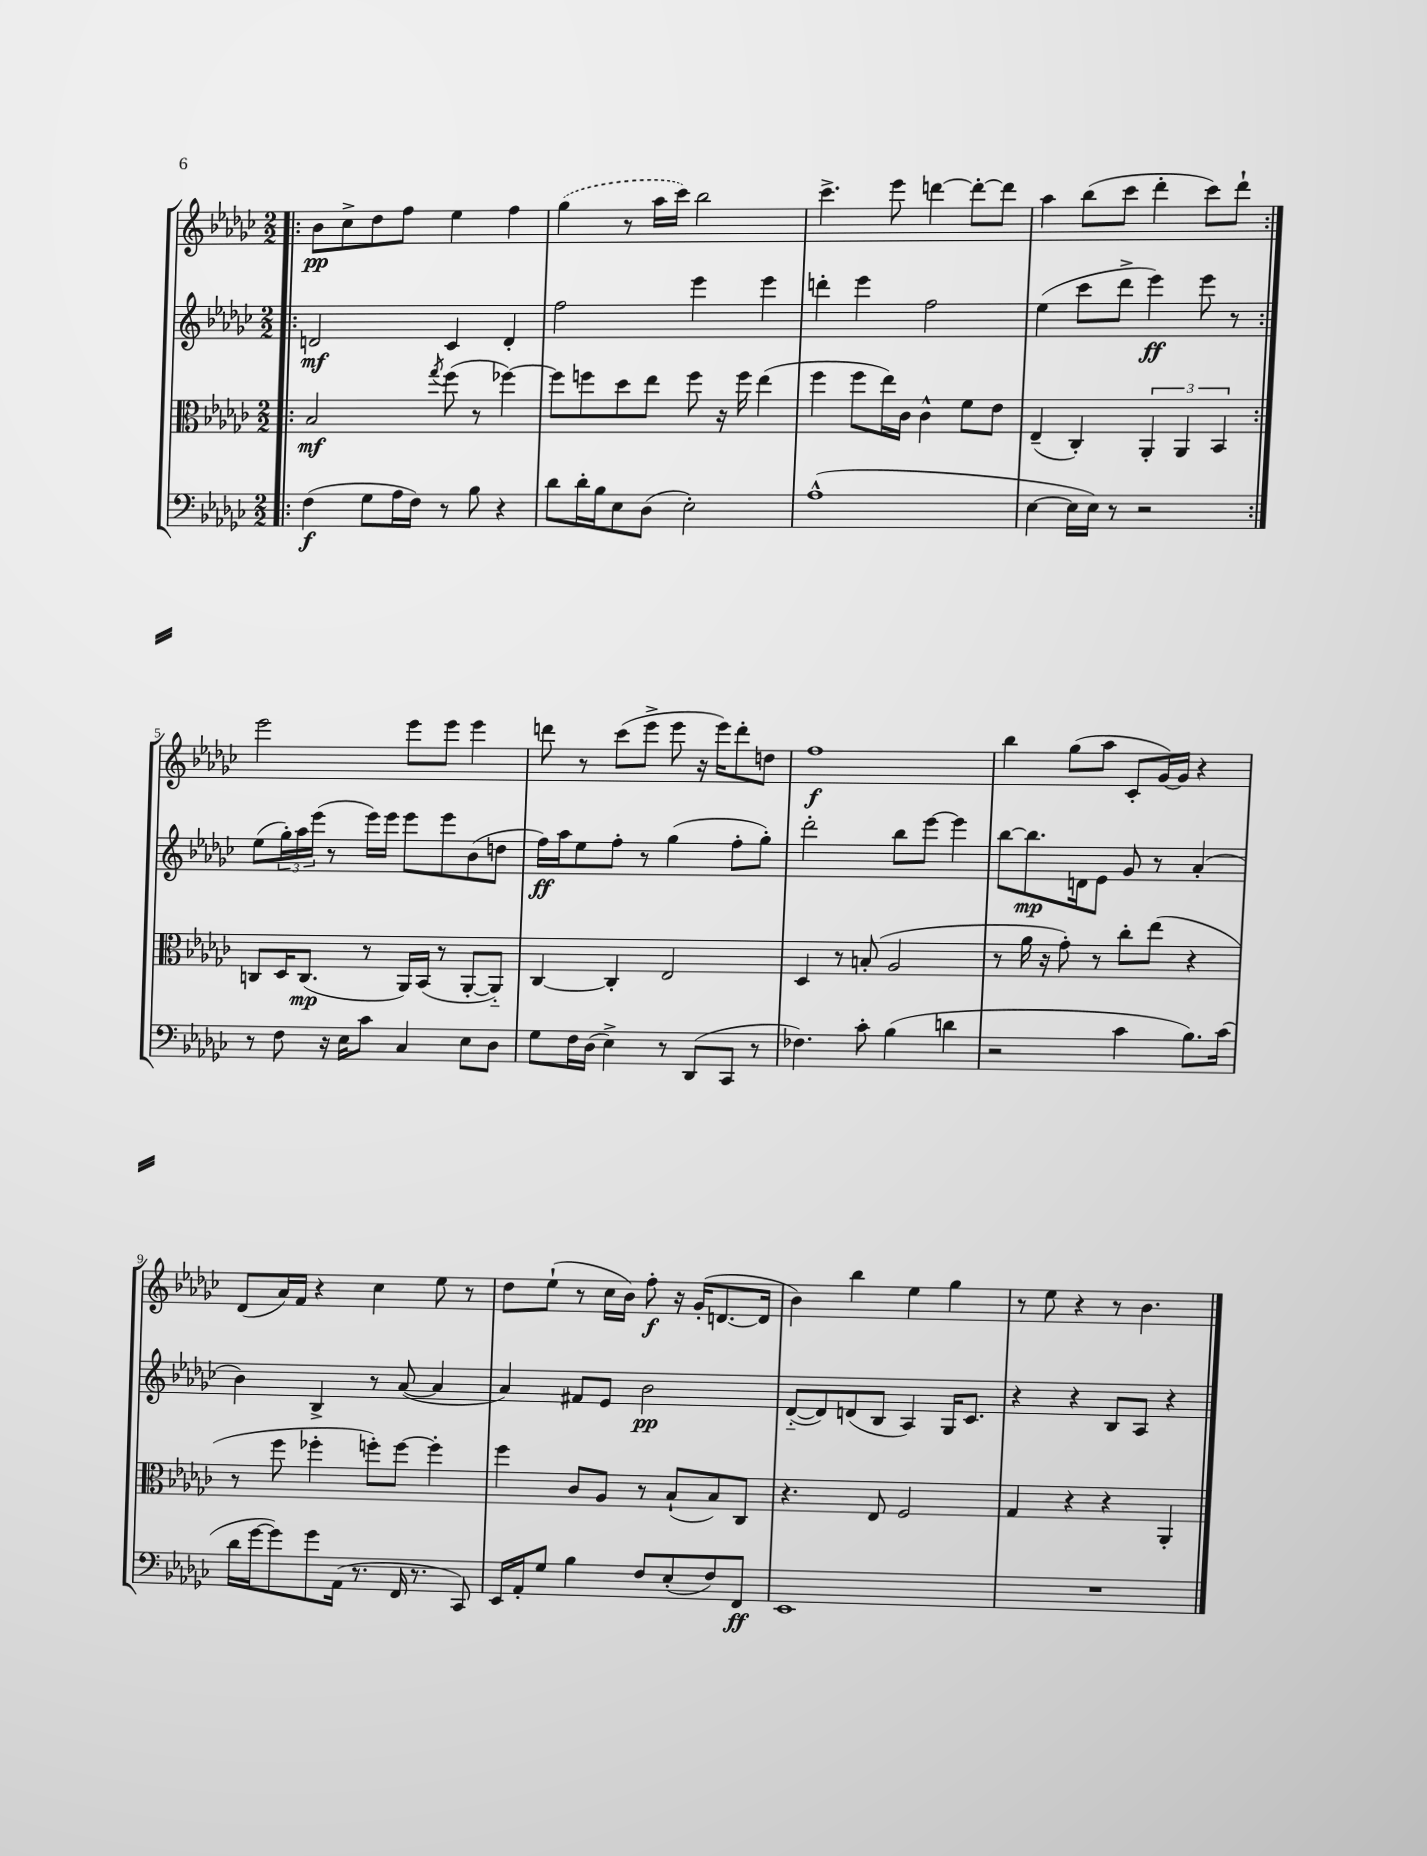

**kern	**dynam	**kern	**dynam	**kern	**dynam	**kern	**dynam
*part4	*part4	*part3	*part3	*part2	*part2	*part1	*part1
*staff4	*staff4	*staff3	*staff3	*staff2	*staff2	*staff1	*staff1
*clefF4	*	*clefC3	*	*clefG2	*	*clefG2	*
*k[b-e-a-d-g-c-]	*	*k[b-e-a-d-g-c-]	*	*k[b-e-a-d-g-c-]	*	*k[b-e-a-d-g-c-]	*
*M2/2	*	*M2/2	*	*M2/2	*	*M2/2	*
=1!|:	=1!|:	=1!|:	=1!|:	=1!|:	=1!|:	=1!|:	=1!|:
(4F\	f	2B-/	mf	2dn/	mf	8b-\L	pp
.	.	.	.	.	.	8cc-^\	.
8G-\L	.	.	.	.	.	8dd-\	.
16A-\L	.	.	.	.	.	8ff\J	.
16F\JJ)	.	.	.	.	.	.	.
.	.	8qgg-/	.	.	.	.	.
8r	.	(8ff\	.	4c-/	.	4ee-\	.
8B-\	.	8r	.	.	.	.	.
4r	.	[4ff-X\)	.	4d'/	.	4ff\	.
=2	=2	=2	=2	=2	=2	=2	=2
8d-\L	.	8ff-\L]	.	2ff\	.	(4gg-\	.
16d-'\L	.	8ffn\	.	.	.	.	.
16B-\J	.	.	.	.	.	.	.
8E-\	.	8dd-\	.	.	.	8r	.
(8D-\J	.	8ee-\J	.	.	.	16aa-\LL	.
.	.	.	.	.	.	16ccc-\JJ)	.
2E-'\)	.	8ff\	.	4eee-\	.	2bb-\	.
.	.	16r	.	.	.	.	.
.	.	16ff\	.	.	.	.	.
.	.	(4ee-\	.	4eee-\	.	.	.
=3	=3	=3	=3	=3	=3	=3	=3
(1A-^^	.	4ff\	.	4dddn'\	.	4.ccc-^\	.
.	.	8ff\L	.	4eee-\	.	.	.
.	.	16ee-\L)	.	.	.	8eee-\	.
.	.	16c-\JJ	.	.	.	.	.
.	.	4c-^^\	.	2ff\	.	[4dddn\	.
.	.	8f\L	.	.	.	8ddd'\L_	.
.	.	8e-\J	.	.	.	8ddd\J]	.
=4	=4	=4	=4	=4	=4	=4	=4
[4E-\	.	(4E-~/	.	(4ee-\	.	4aa-\	.
16E-\LL]	.	4C-'/)	.	8ccc-\L	.	(8bb-\L	.
16E-\JJ)	.	.	.	.	.	.	.
8r	.	.	.	8ddd-^\J	.	8ccc-\J	.
2r	.	6AA-'/	.	4eee-\)	ff	4ddd-'\	.
.	.	6AA-/	.	.	.	.	.
.	.	.	.	8eee-\	.	8ccc-\L)	.
.	.	6BB-/	.	.	.	.	.
.	.	.	.	8r	.	8ddd-`\J	.
!!LO:LB:g=z
=5:|!	=5:|!	=5:|!	=5:|!	=5:|!	=5:|!	=5:|!	=5:|!
8r	.	8Cn/L	.	(8ee-\L	.	2eee-\	.
8F\	.	16D-/K	.	24gg-'\L)	.	.	.
.	.	.	.	24aa-\	.	.	.
.	.	(8.C/J	mp	.	.	.	.
.	.	.	.	(24eee-\JJ	.	.	.
16r	.	.	.	8r	.	.	.
16E-\KL	.	.	.	.	.	.	.
8c-\J	.	8r	.	16eee-\LL)	.	.	.
.	.	.	.	16eee-\JJ	.	.	.
4C-/	.	16AA-/LL)	.	8eee-\L	.	8eee-\L	.
.	.	(16BB-/JJ	.	.	.	.	.
.	.	8r	.	8eee-\	.	8eee-\J	.
8E-\L	.	[8AA-'/L	.	(8b-\	.	4eee-\	.
8D-\J	.	8AA-/J])	.	8ddn\J	.	.	.
=6	=6	=6	=6	=6	=6	=6	=6
8G-\L	.	[4C-/	.	16ff\LL)	ff	8dddn\	.
.	.	.	.	16aa-\J	.	.	.
16F\L	.	.	.	8ee-\	.	8r	.
(16D-\JJ	.	.	.	.	.	.	.
4E-^\)	.	4C-'/]	.	8ff'\J	.	(8ccc-\L	.
.	.	.	.	8r	.	8eee-^\J	.
8r	.	2E-/	.	(4gg-\	.	8eee-\	.
(8DD-/L	.	.	.	.	.	16r	.
.	.	.	.	.	.	16eee-\KL)	.
8CC-/J	.	.	.	8ff'\L	.	8ddd'\	.
8r	.	.	.	8gg-'\J)	.	8ddn\J	.
=7	=7	=7	=7	=7	=7	=7	=7
4.F-X\)	.	4D-/	.	2ddd-'\	.	1ff	f
.	.	8r	.	.	.	.	.
8c-'\	.	(8Bn'/	.	.	.	.	.
(4B-\	.	2A-/	.	8bb-\L	.	.	.
.	.	.	.	[8eee-\J	.	.	.
4dn\	.	.	.	4eee-\]	.	.	.
=8	=8	=8	=8	=8	=8	=8	=8
2r	.	8r	.	[8bb-\L	.	4bb-\	.
.	.	16a-\	.	8.bb-\]	mp	.	.
.	.	16r	.	.	.	.	.
.	.	8g-'\)	.	.	.	(8gg-\L	.
.	.	.	.	16dn\k	.	.	.
.	.	8r	.	8e-\J	.	8aa-\J	.
4c-\	.	8cc-'\L	.	8g-/	.	8c-'/L	.
.	.	(8ee-\J	.	8r	.	[16g-/L)	.
.	.	.	.	.	.	16g-/JJ]	.
8.B-\L)	.	4r	.	(4a-'/	.	4r	.
(16c-\Jk	.	.	.	.	.	.	.
!!LO:LB:g=z
=9	=9	=9	=9	=9	=9	=9	=9
16d-\LL	.	8r	.	4b-\)	.	(8d-/L	.
[16g-\J	.	.	.	.	.	.	.
8g-\])	.	8ff\	.	.	.	16a-/L)	.
.	.	.	.	.	.	16f/JJ	.
8g-\	.	4ff-X'\	.	4B-^/	.	4r	.
(16AA-\Jk	.	.	.	.	.	.	.
8.r	.	.	.	.	.	.	.
.	.	8ffn'\L)	.	8r	.	4cc-\	.
16FF/	.	[8ff\J	.	([8a-/	.	.	.
8.r	.	.	.	.	.	.	.
.	.	4ff'\]	.	4a-/]	.	8ee-\	.
8CC-/)	.	.	.	.	.	8r	.
=10	=10	=10	=10	=10	=10	=10	=10
16EE-/LL	.	4ff\	.	4a-/)	.	8dd-\L	.
16AA-'/J	.	.	.	.	.	.	.
8G-/J	.	.	.	.	.	(8ee-`\J	.
4B-\	.	8c-/L	.	8f#X/L	.	8r	.
.	.	8A-/J	.	8e-/J	.	16cc-\LL	.
.	.	.	.	.	.	16b-\JJ)	.
8F/L	.	8r	.	2b-\	pp	8ff'\	f
(8E-'/	.	(8B-`/L	.	.	.	16r	.
.	.	.	.	.	.	(16g-'/KL	.
8F/)	.	8B-/)	.	.	.	[8.dn/	.
8FF/J	ff	8C-/J	.	.	.	.	.
.	.	.	.	.	.	16d/Jk]	.
=11	=11	=11	=11	=11	=11	=11	=11
1EE-	.	4.r	.	([8d-/L	.	4b-\)	.
.	.	.	.	8d-/])	.	.	.
.	.	.	.	(8dn/	.	4bb-\	.
.	.	8E-/	.	8B-/J	.	.	.
.	.	2F/	.	4A-/)	.	4ee-\	.
.	.	.	.	16G-/KL	.	4gg-\	.
.	.	.	.	8.c-/J	.	.	.
=12	=12	=12	=12	=12	=12	=12	=12
1r	.	4G-/	.	4r	.	8r	.
.	.	.	.	.	.	8ee-\	.
.	.	4r	.	4r	.	4r	.
.	.	4r	.	8B-/L	.	8r	.
.	.	.	.	8A-/J	.	4.b-\	.
.	.	4AA-'/	.	4r	.	.	.
==	==	==	==	==	==	==	==
*-	*-	*-	*-	*-	*-	*-	*-
